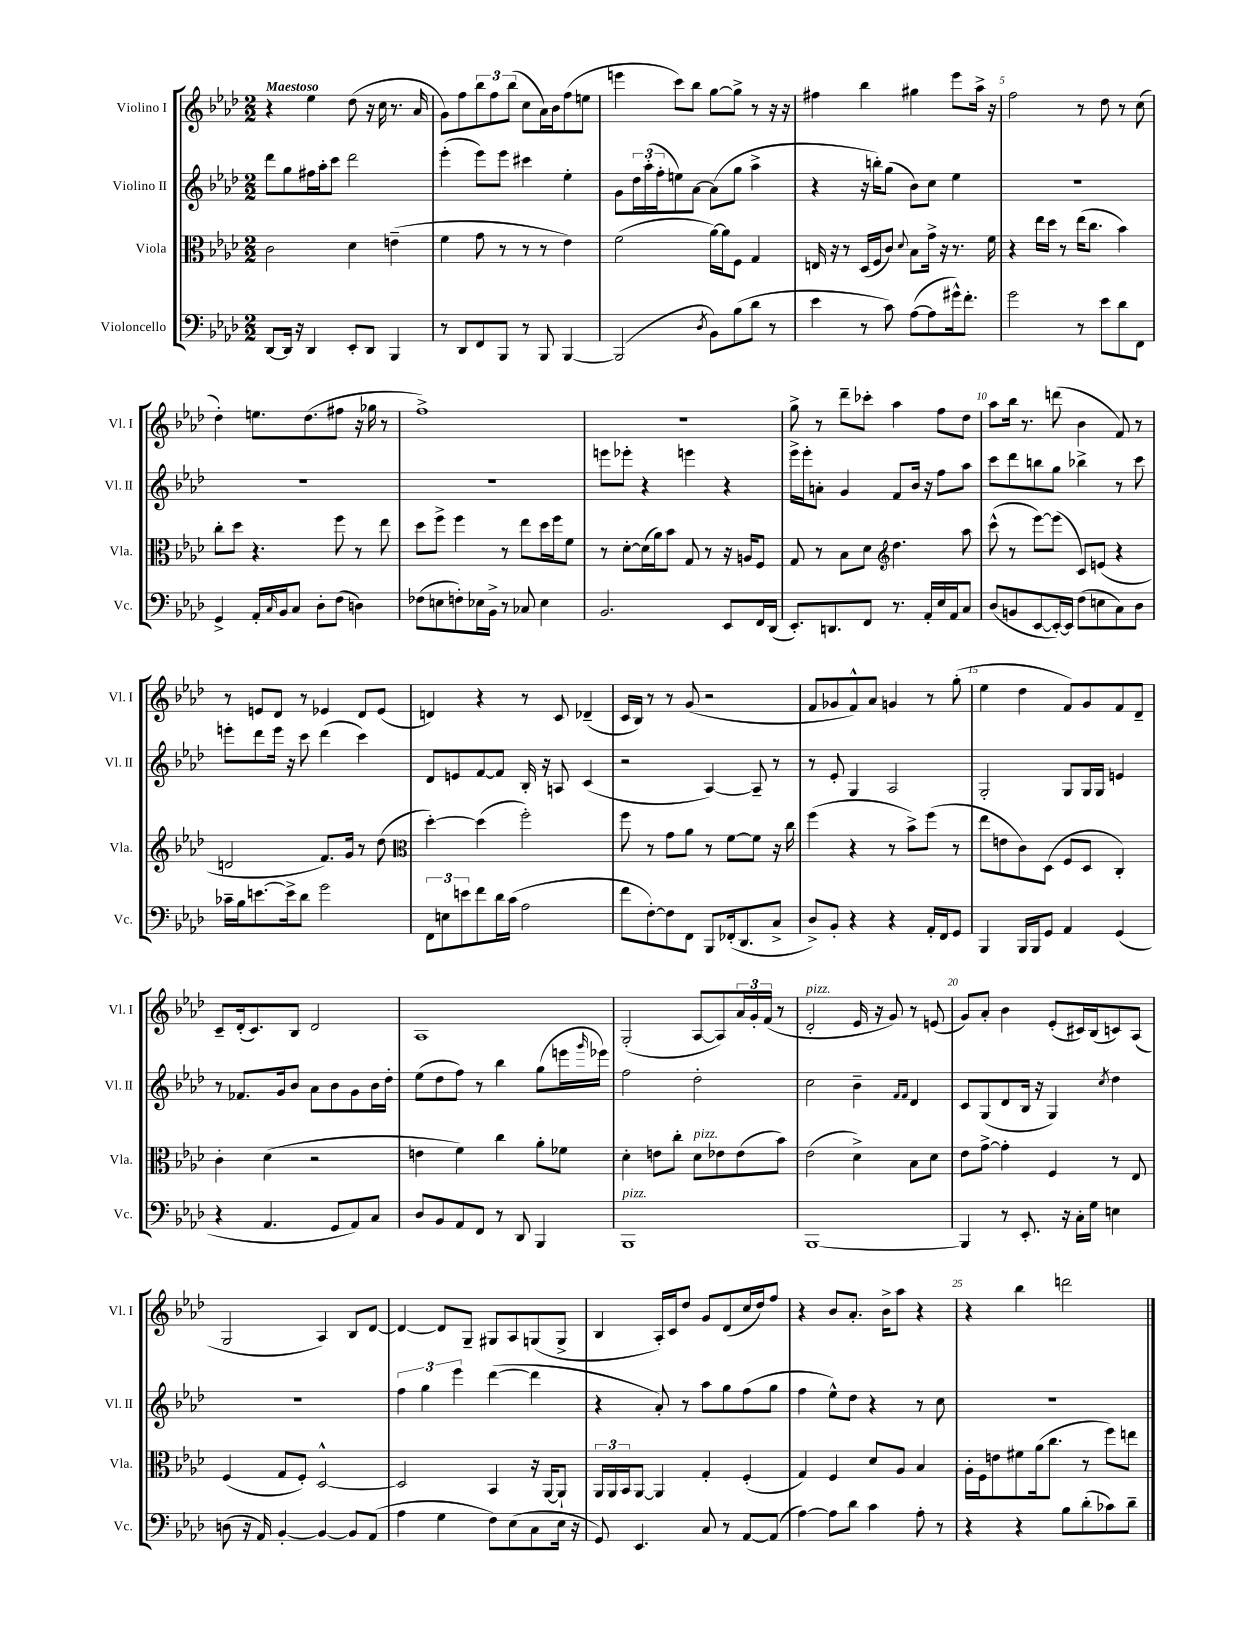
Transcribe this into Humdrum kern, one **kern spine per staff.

**kern	**kern	**kern	**kern
*staff4	*staff3	*staff2	*staff1
*clefF4	*clefC3	*clefG2	*clefG2
*k[b-e-a-d-]	*k[b-e-a-d-]	*k[b-e-a-d-]	*k[b-e-a-d-]
*M2/2	*M2/2	*M2/2	*M2/2
[8DD-	2c	8ddd-	4r
16DD-]	.	8gg	.
16r	.	.	.
4DD-	.	16ff#	4ee-
.	.	16aa-'	.
.	.	8ccc	.
8EE-'	4d-	2ddd-	(8dd-
8DD-	.	.	16r
.	.	.	16cc
4BBB-	(4e~	.	8.r
.	.	.	16a-
=	=	=	=
8r	4f	(4eee-'	8g)
8DD-	.	.	8ff
8FF	8g	8eee-)	12bb-
.	.	.	12ff
8BBB-	8r	8eee-	.
.	.	.	(12bb-
8r	8r	4ccc#	8cc
8BBB-	8r	.	16a-)
.	.	.	16b-
[4BBB-	4e-)	4ee-'	(8ff
.	.	.	8ee
=	=	=	=
(2BBB-]	(2f	8g	4eee
.	.	24dd-	.
.	.	(24aa-'	.
.	.	24ff'	.
.	.	8ee)	8ccc)
.	.	[8a-	8bb-
8qD-	.	.	.
8BB-)	[16a-)	(8a-]	[8gg
.	16a-]	.	.
(8B-	8F	8gg	8gg^]
8d-	4G	4aa-^	8r
8r	.	.	16r
.	.	.	16r
=	=	=	=
4e-	16E	4r	4ff#
.	16r	.	.
.	8r	.	.
8r	(16D-	16r	4bb-
.	16F	16bb')	.
8c)	8c)	(8gg	.
.	8qqd-	.	.
([8A-	8B-	8b-)	4gg#
8A-]	16g^	8cc	.
.	16r	.	.
16g#^^)	8.r	4ee-	8eee-
8.f'	.	.	.
.	.	.	16aa-^
.	16f	.	16r
=	=	=	=
2g	4r	1r	2ff
.	16ee-	.	.
.	16dd-	.	.
.	8r	.	.
8r	(16ee-	.	8r
.	8.cc	.	.
8e-	.	.	8dd-
8d-	4b-)	.	8r
8FF	.	.	(8cc
=	=	=	=
4GG^	8cc'	1r	4dd-')
.	8dd-	.	.
16AA-'	4.r	.	8.ee
16qqC	.	.	.
16BB-	.	.	.
8C	.	.	.
.	.	.	(8.dd-
8D-'	.	.	.
(8F	8ff	.	8ff#
4D)	8r	.	16r
.	.	.	16gg-
.	8ee-	.	8r
=	=	=	=
(8F-	8dd-	1r	1ff^)
8E	8ff^	.	.
8F')	4ff	.	.
16E-	.	.	.
16BB-^	.	.	.
8r	8r	.	.
8C-	8ee-	.	.
4E-	16dd-	.	.
.	16ff	.	.
.	8f	.	.
=	=	=	=
2.BB-	8r	8eee	1r
.	[8d-'	8eee-'	.
.	(16d-]	4r	.
.	16a-)	.	.
.	8b-	.	.
.	8G	4eee	.
.	8r	.	.
8EE-	16r	4r	.
.	16A	.	.
16FF	8F	.	.
(16DD-	.	.	.
=	=	=	=
8.EE-')	8G	16eee-^	8gg^
.	.	16eee-'	.
.	8r	8a'	8r
8.DD	.	.	.
.	8B-	4g	8ddd-~
8FF	8d-	.	8ccc-'
*	*clefG2	*	*
8.r	4.dd-	8f	4aa-
.	.	16b-	.
16AA-'	.	16r	.
16E-	.	8ff	8ff
16AA-	.	.	.
8C	8aa-	8aa-	8dd-
=	=	=	=
(8D-	(8ccc^^	8ccc	8aa-
8BB	8r	8ddd-	16bb-
.	.	.	8.r
[8EE-	[8eee-)	8bb	.
16EE-'_)	(8eee-]	8gg	(8ddd
16EE-]	.	.	.
(8F	8c)	4bb-^	4b-
8E	(8e	.	.
8C)	4r	8r	8f)
8D-	.	8ccc	8r
=	=	=	=
16c-~	2d	8eee'	8r
16B-	.	.	.
[8.e	.	8ddd-	8e
.	.	16eee	8d-
16e^]	.	16r	.
8d-	.	8ccc	8r
2g	8.f)	(4ddd-	4e-
.	16g	.	.
.	8r	4ccc)	8d-
.	(8dd-	.	(8e-
=	=	=	=
*	*clefC3	*	*
12FF	[4dd-')	8d-	4d)
12E	.	.	.
.	.	8e	.
12e	.	.	.
8f	(4dd-]	[8f	4r
16d-	.	8f]	.
(16c	.	.	.
2A-	2ff')	16B-'	8r
.	.	16r	.
.	.	8A	8c
.	.	(4c	(4d-~
=	=	=	=
8f	8ff	2r	16c
.	.	.	16B-)
[8F')	8r	.	8r
8F]	8g	.	8r
8FF	8a-	.	(8g
8BBB-	8r	[4A-)	2r
(16FF-'	[8f	.	.
8.DD-	.	.	.
.	8f]	8A-~]	.
8C^	16r	8r	.
.	16cc	.	.
=	=	=	=
8D-^)	(4ff	8r	8f
8BB-'	.	8e-'	8g-
4r	4r	4G	8f^^)
.	.	.	8a-
4r	8r	2A-	4g
.	8b-^)	.	.
16AA-'	(8ff	.	8r
16FF	.	.	.
8GG	8r	.	(8gg'
=	=	=	=
4BBB-	8ee-	2G'	4ee-
.	8e	.	.
16BBB-	8c)	.	4dd-
16BBB-	.	.	.
8GG	(8D-	.	.
4AA-	8F	8G	8f)
.	8D-	16G	8g
.	.	16G	.
(4GG	4C')	4e	8f
.	.	.	8d-~
=	=	=	=
4r	4c'	8r	8c~
.	.	8.f-	(16d-'
.	.	.	8.c)
4.AA-	(4d-	.	.
.	.	16g	.
.	.	8b-	8B-
.	2r	8a-	2d-
8GG	.	8b-	.
8AA-)	.	8g	.
8C	.	16b-	.
.	.	16dd-'	.
=	=	=	=
8D-	4e	(8ee-	1A-
8BB-	.	8dd-	.
8AA-	4f)	8ff)	.
8FF	.	8r	.
8r	4cc	4bb-	.
8DD-	.	.	.
4BBB-	8a-'	(8gg	.
.	8f-	16eee	.
.	.	16qqggg	.
.	.	16eee-)	.
=	=	=	=
1BBB-	4d-'	2ff	(2G'
.	8e	.	.
.	8cc'	.	.
.	8d-	2dd-'	[8A-
.	8e-	.	8A-])
.	(8e-	.	24a-
.	.	.	24g'
.	.	.	(24f
.	8b-)	.	8r
=	=	=	=
[1BBB-	(2e-	2cc	2d-'
.	4d-^)	4b-~	16e-
.	.	.	16r
.	.	.	8g)
.	.	16qqf	.
.	.	16qqf	.
.	8B-	4d-	8r
.	8d-	.	(8e
=	=	=	=
4BBB-]	8e-	8c	8g)
.	[8g^	(8G	8a-'
8r	4g']	8d-	4b-
8.EE-'	.	16B-	.
.	.	16r	.
.	4F	4G)	(8e-'
16r	.	.	.
16C'	.	.	16c#)
16G	.	.	(16B-
.	.	8qcc	.
4E	8r	4dd-	8c)
.	8E-	.	(8A-
=	=	=	=
(8D	(4F	1r	2G
16r	.	.	.
16AA-)	.	.	.
[4BB-'	8G	.	.
.	8F')	.	.
4BB-_	[2D-^^	.	4A-)
8BB-]	.	.	8B-
(8AA-	.	.	[8d-
=	=	=	=
4A-	2D-]	6ff	4d-_
.	.	6gg	.
4G	.	.	8d-]
.	.	6eee-	.
.	.	.	8G~
8F)	4BB-	([4ddd-	8G#
(8E-	.	.	8A-
8C	16r	4ddd-]	(8G
.	[16AA-	.	.
16E-	8AA-`]	.	8G^
16r	.	.	.
=	=	=	=
8GG)	24AA-	4r	4B-
.	24AA-	.	.
.	24BB-	.	.
4.EE-	[8AA-	.	.
.	4AA-]	8a-')	16A-')
.	.	.	16c
.	.	8r	8dd-
8C	4G'	8aa-	8g
8r	.	8gg	(8d-
[8AA-	(4F'	(8ff	16cc
.	.	.	16dd-)
(8AA-]	.	8gg	8ff
=	=	=	=
[4A-)	4G)	4ff	4r
8A-]	4F	8ee-^^)	8b-
8d-	.	8dd-	8.a-'
4c	8d-	4r	.
.	.	.	16b-^
.	8A-	.	8aa-
8A-'	4B-	8r	4r
8r	.	8cc	.
=	=	=	=
4r	16A-'	1r	4r
.	16F	.	.
.	8e	.	.
4r	8f#	.	4bb-
.	(16a-	.	.
.	8.cc	.	.
8B-	.	.	2ddd
(8d-'	8r	.	.
8c-)	8ff)	.	.
8d-~	8ee	.	.
==	==	==	==
*-	*-	*-	*-
